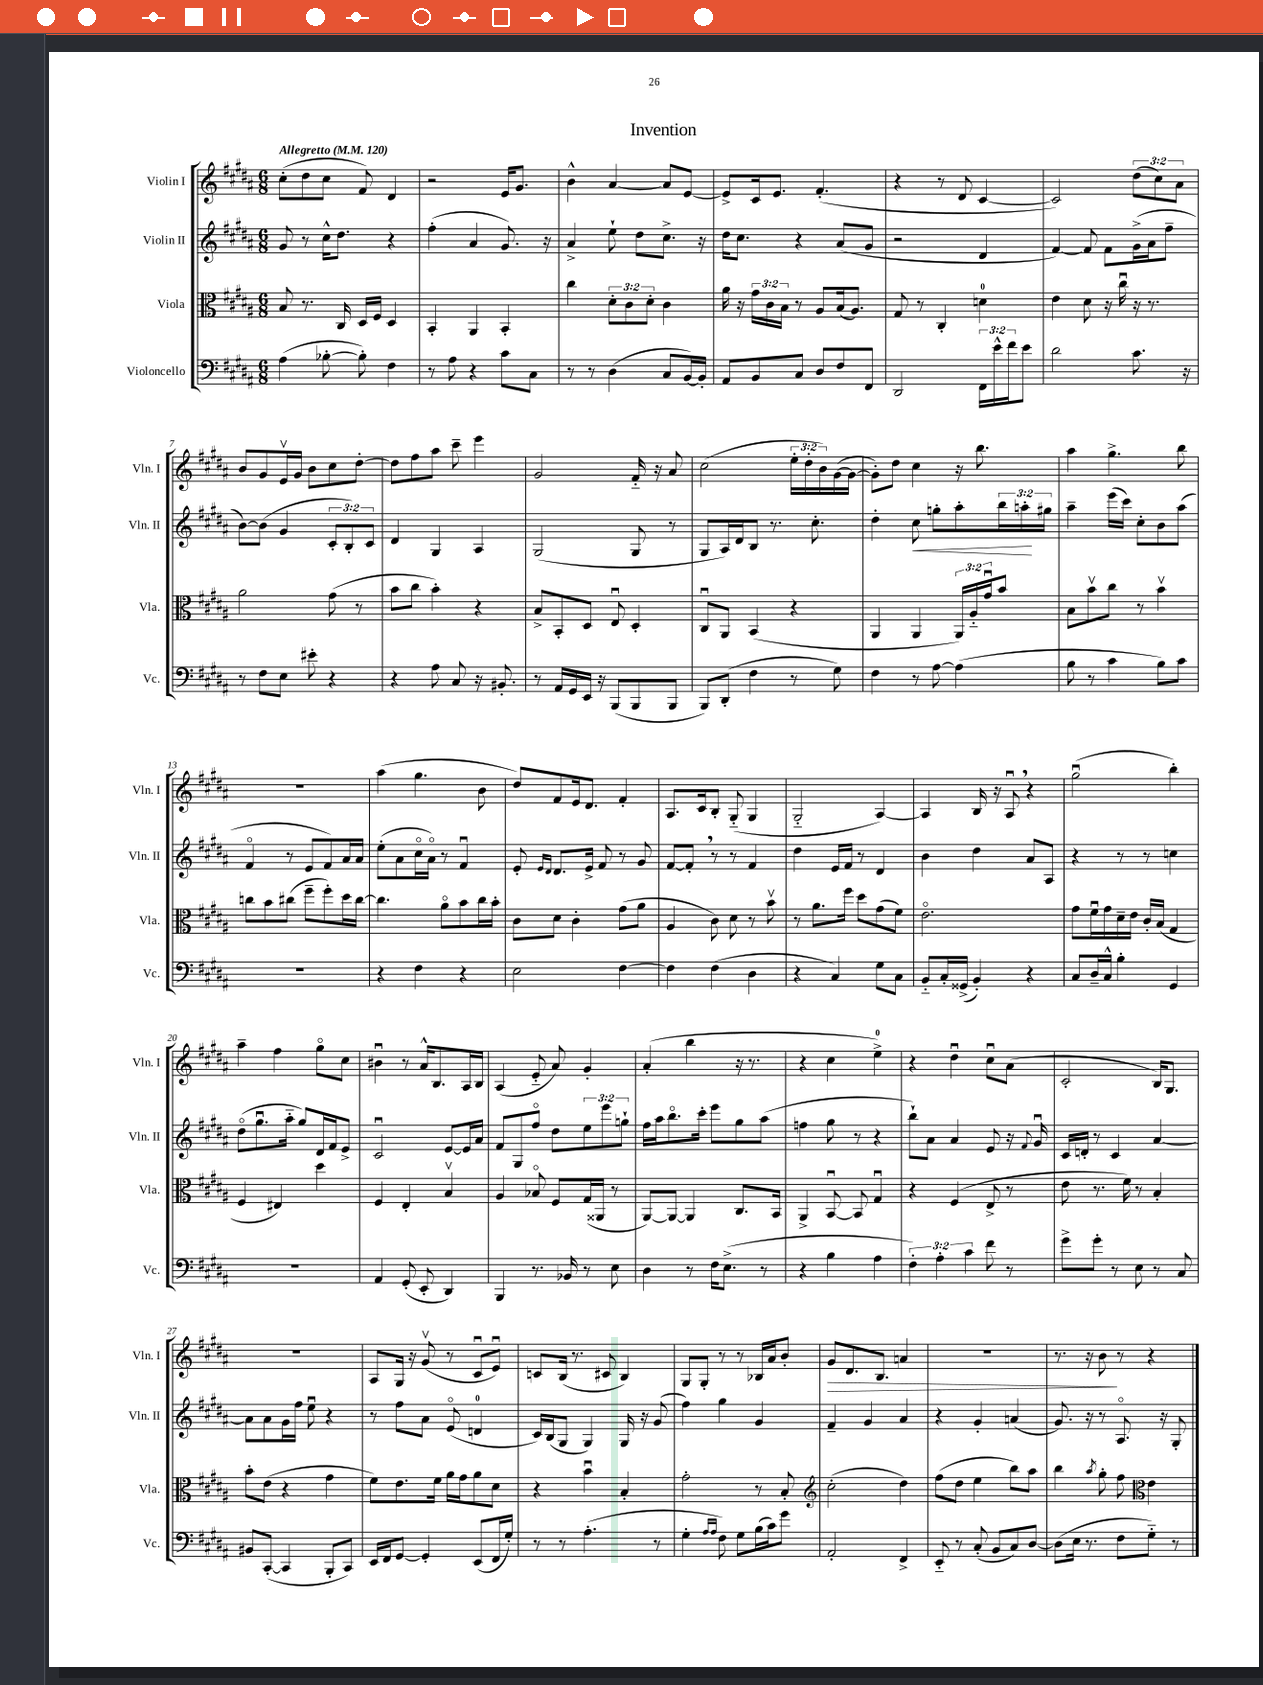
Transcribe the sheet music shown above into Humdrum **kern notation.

**kern	**kern	**kern	**kern
*staff4	*staff3	*staff2	*staff1
*clefF4	*clefC3	*clefG2	*clefG2
*k[f#c#g#d#a#]	*k[f#c#g#d#a#]	*k[f#c#g#d#a#]	*k[f#c#g#d#a#]
*M6/8	*M6/8	*M6/8	*M6/8
*MM120	*MM120	*MM120	*MM120
(4A#\	8B/	8g#/	(8cc#'\L
.	8.r	8r	8dd#\
[8B-'\	.	16cc#^^\LK	8cc#\J
.	16C#/	8.dd#\J	.
8B-'\])	16D#/LL	.	8f#/)
.	16F#/JJ	.	.
4F#\	4D#/	4r	4d#/
=	=	=	=
8r	4BB'/	(4ff#'\	2r
8A#\	.	.	.
4r	4AA#/	4a#/	.
8c#\L	4BB'/	8.g#/)	16e/LK
.	.	.	8.g#/J
8C#\J	.	.	.
.	.	16r	.
=	=	=	=
8r	4cc#\	4a#^/	4b^^\
8r	.	.	.
(4D#\	12d#'\L	8ee`\	[4a#/
.	12c#\	.	.
.	.	8dd#\L	.
.	12d#'\J	.	.
8C#/L	4c#\	8.cc#^\J	8a#/]L
[16BB/L)	.	.	[8e/J
16BB'/]JJ	.	16r	.
=	=	=	=
8AA#/L	16a#\	16dd#\LK	8e^/]L
.	16r	8.cc#\J	.
8BB/	24g#\LL	.	16c#/k
.	24c#\	.	.
.	.	.	8.e/J
.	24B\JJ	.	.
8C#/J	8r	4r	.
8D#/L	8A#/L	.	(4.f#'/
8F#/	(16B/k	(8a#/L	.
.	8.A#/J)	.	.
8FF#/J	.	8g#/J	.
=	=	=	=
2DD#/	8G#/	2r	4r
.	8r	.	.
.	4C#'/	.	8r
.	.	.	8d#/
24FF#\LL	4d\	4d#/	[4c#/
24e^^\	.	.	.
24f#\J	.	.	.
8e\J	.	.	.
=	=	=	=
2d#\	4e\	[4f#/)	2c#/])
.	8d#\	8f#/]	.
.	16r	8f#\L	.
.	16cc#u\	.	.
8.c#\	16r	(16g#^\L	(12dd#\L
.	8.r	16a#\J	.
.	.	.	12cc#\)
.	.	8ff#~\J	.
.	.	.	12a#\J
16r	.	.	.
=	=	=	=
8r	2a#\	[8b\L)	8b/L
8F#\L	.	(8b\]J	8g#/
8E\J	.	4g#/	16ev/L
.	.	.	16g#/JJ
8e#'\	.	.	8b\L
4r	(8g#\	12c#'/L	8cc#\
.	.	12B'/)	.
.	8r	.	[8dd#'\J
.	.	12c#/J	.
=	=	=	=
4r	8b\L	4d#/	8dd#\]L
.	8cc#\J	.	8ff#\
8A#\	4b'\)	4G#/	8aa#\J
8C#/	.	.	8ccc#~\
16r	4r	4A#/	4eee\
8.BB#'/	.	.	.
=	=	=	=
8r	8B^/L	(2G#/	2g#/
16AA#/LL	8BB'/	.	.
16GG#/	.	.	.
16EE/JJ	8D#/J	.	.
16r	.	.	.
(8BBB/L	8Eu/	.	.
8BBB/	4D#'/	8G#/	16f#'~/
.	.	.	16r
8BBB/J	.	8r	8a#/
=	=	=	=
8BBB/L)	8C#u/L	8G#/L	(2cc#\
(8DD#'/J	8AA#/J	16A#/L)	.
.	.	16d#/J	.
4F#\	(4BB/	8B/J	.
.	.	8.r	.
8r	4r	.	24ee'\LL
.	.	.	24dd#'\
.	.	8.cc#'\	.
.	.	.	24b\)
8G#\)	.	.	([16g#\
.	.	.	16g#\_JJ
=	=	=	=
4F#\	4AA#/	4dd#'\	8g#'\]L)
.	.	.	8dd#\J
8r	4AA#/	8cc#\	4cc#\
[8A#\	.	8gg'\L	.
(4A#\]	24AA#/LL)	8aa#'\	16r
.	24A#'~/	.	.
.	.	.	8.bb\
.	24g#u/J	.	.
.	8b/J	24bb\L	.
.	.	24aa'\	.
.	.	24gg#\JJ	.
=	=	=	=
8B\	8B\L	4aa#~\	4aa#\
8r	8bv\	.	.
4c#\	8cc#\J	(16eee\LL	4.gg#^\
.	.	16ccc#\JJ)	.
.	8r	8cc#'\L	.
8B\L)	4bv\	8b\	.
8c#\J	.	(8aa#\J	8bb\
=	=	=	=
2.r	8cc\L	4f#o/	2.r
.	8b\	.	.
.	(8cc#\J	8r	.
.	8ff#~\L	8e/L	.
.	8ff#'\)	8f#/)	.
.	16dd#\L	16a#/L	.
.	[16cc#\JJ	16a#/JJ	.
=	=	=	=
4r	4.cc#\]	(8ee'\L	(4aa#\
.	.	8a#\	.
4F#\	.	16cc#o\L	4.gg#\
.	.	16a#o\JJ)	.
.	8a#o\L	8r	.
4r	8b\	4f#u/	.
.	16cc#\L	.	8b\
.	16b'\JJ	.	.
=	=	=	=
2E\	8c#\L	8e'/	8dd#/L)
.	.	16qqe/LL	.
.	.	16qqd#/JJ	.
.	8d#\J	8.d#/L	8f#/
.	4c#'\	.	16e/k
.	.	16e^/Jk	8.d#/J
.	.	8f#/	.
[4F#\	(8g#\L	8r	4f#'/
.	8a#\J	8g#/	.
=	=	=	=
4F#\]	4A#/	[8f#/L	8.A#/L
.	.	8f#'/]J	.
.	.	.	16c#/k
(4F#\	8c#\)	8r	8B'/J
.	8d#\	8r	(8G#'~/
4D#\	8r	4f#/	4G#/
.	8bv\	.	.
=	=	=	=
4r	8r	4dd#\	2G#'~/
.	8.a#\L	.	.
4C#/)	.	16e/LL	.
.	16ff#\Jk	16f#/JJ	.
.	8dd#\L	8r	.
8G#\L	(8g#\	4d#/	[4A#/)
8C#\J	8f#\J)	.	.
=	=	=	=
8BB'~/L	2.eo\	4b\	4A#/]
16C#'/L	.	.	.
(16GG##^/JJ	.	.	.
4BB'/)	.	4dd#\	16B/
.	.	.	16r
.	.	.	8A#u/
4r	.	8a#/L	4r
.	.	8A#/J	.
=	=	=	=
8C#/L	8g#\L	4r	(2gg#u\
16D#~/L	16f#u\L	.	.
16C#^^/JJ	16g#\	.	.
4B'\	16d#~\	8r	.
.	16e\JJ	.	.
.	16c#'/LL	8r	.
.	(16B/JJ	.	.
4GG#/	4G#/	4cc\	4bb'\)
=	=	=	=
2.r	4F#/	(8dd#o\L	4aa#~\
.	.	8.gg#u\	.
.	4E#/)	.	4ff#\
.	.	16aa#'~\Jk	.
.	.	8gg#/L)	.
.	4dd#\	16d#/L	8gg#o\L
.	.	16f#/J	.
.	.	8e^/J	8cc#\J
=	=	=	=
4AA#/	4F#/	2c#u/	4b#u\
(8GG#'/	4E'/	.	8r
8EE'/	.	.	16a#^^/LK
.	.	.	8.B/
4DD#/)	4Bv/	[8e/L	.
.	.	16e/]L	16A#/L
.	.	16a#/JJ	16B/JJ
=	=	=	=
4BBB/	4A#/	8f#/L	(4A#/
.	.	8G#/	.
8.r	8B-o/	8ff#o/J	8e'~/
.	8F#/L	8dd#\L	8a#/)
16BB-/	.	.	.
8r	(16G#/L	12ee\	4g#'/
.	16AA##/JJ	.	.
.	.	12eee\	.
8E\	8r	.	.
.	.	12gg`\J	.
=	=	=	=
4D#\	[8AA#/L)	16ff#\LL	(4a#'/
.	.	16aa#\J	.
.	8AA#/_J	8.bbo\	.
8r	4AA#/]	.	4bb\
.	.	16ccc#'\Jk	.
16F#\LK	.	8eee\L	.
(8.E^\J	.	.	.
.	8.C#/L	8gg#\	16r
.	.	.	8.r
8r	.	(8aa#\J	.
.	16BB/Jk	.	.
=	=	=	=
4r	4AA#^/	4ff\	4r
4B\	[8BBu/	8gg#\	4cc#\
.	8BB/]	8r	.
4A#\	4G#u/	4r	4ee^\)
=	=	=	=
6F#'\)	4r	8bb`\L)	4r
.	.	8a#\J	.
6A#'\	.	.	.
.	(4F#/	4a#/	4dd#u\
6c#\	.	.	.
8f#\	8E^/	8e/	8cc#u\L
8r	8r	16r	(8a#\J
.	.	8qqf#/	.
.	.	16g#u/	.
=	=	=	=
8g#^\L	8e\	16c#/LL	2c#'/
.	.	16d'/JJ	.
8g#'\J	8.r	8r	.
8r	.	4c#/	.
.	16f#\)	.	.
8E\	8r	.	.
8r	4B'/	[4a#/	16B/LK)
.	.	.	8.G#/J
8C#/	.	.	.
=	=	=	=
8BB#/L	8b'\L	8a#\]L	2.r
([8CC#'/J	(8e\J	8a#\	.
4CC#/]	4r	16g#\L	.
.	.	16ff#\JJ	.
.	.	8eeu\	.
8BBB'/L	4g#\	4r	.
8CC#/J)	.	.	.
=	=	=	=
16EE/LL	8f#\L)	8r	8A#/L
16FF#/J	.	.	.
[8GG#/J	8.e\	8ff#\L	16G#/Jk
.	.	.	16r
4GG#'/]	.	8a#\J	(8g#v/
.	16f#\Jk	.	.
.	16a#\LL	(8eo/	8r
.	16g#\J	.	.
(8EE/L	8a#\	4d/	8c#u/L
16FF#/L	8d#\J	.	8eu/J)
16G#'/JJ)	.	.	.
=	=	=	=
8r	4r	16c#/LL)	8c/L
.	.	(16B/J	.
8r	.	8G#/J	(16B/Jk
.	.	.	8.r
(4.A#'\	4bu\	4G#/)	.
.	.	.	8c#/
.	4B'/	16G#/	4B/)
.	.	16r	.
8r	.	(8g#/	.
=	=	=	=
4G#'\	2g#'\	4ff#\)	8G#/L
.	.	.	8G#'/J
16qqA#/LL	.	.	.
16qqA#/JJ	.	.	.
8F#\)	.	4gg#\	8r
8G#\L	.	.	8r
(16B\L	8r	4g#/	16B-/LL
16c#\J)	.	.	16a#/J
8g#\J	8B'/	.	8b'/J
=	=	=	=
*	*clefG2	*	*
2AA#'/	(2cc#'\	4f#~/	8g#/L
.	.	.	8.d#/
.	.	4g#/	.
.	.	.	8.B/J
4FF#^/	4dd#\)	4a#/	4a/
=	=	=	=
8EE'~/	(8ff#\L	4r	2.r
8r	8dd#\J	.	.
(8C#'/	4ee\	4g#'/	.
8BB/L	.	.	.
8C#/)	8bb\L)	(4a/	.
[8D#/J	8aa#\J	.	.
=	=	=	=
(8D#\]L	4bb\	8.g#/)	8.r
16E\Jk	.	.	.
8.r	.	16r	16r
.	8qaa#/	.	.
.	8gg#'\	8r	8b\
8F#\L	8ff#\	8.A#o/	8r
*	*clefC3	*	*
8G#'~\J)	4e\	.	4r
.	.	16r	.
8r	.	8G#'/	.
==	==	==	==
*-	*-	*-	*-
